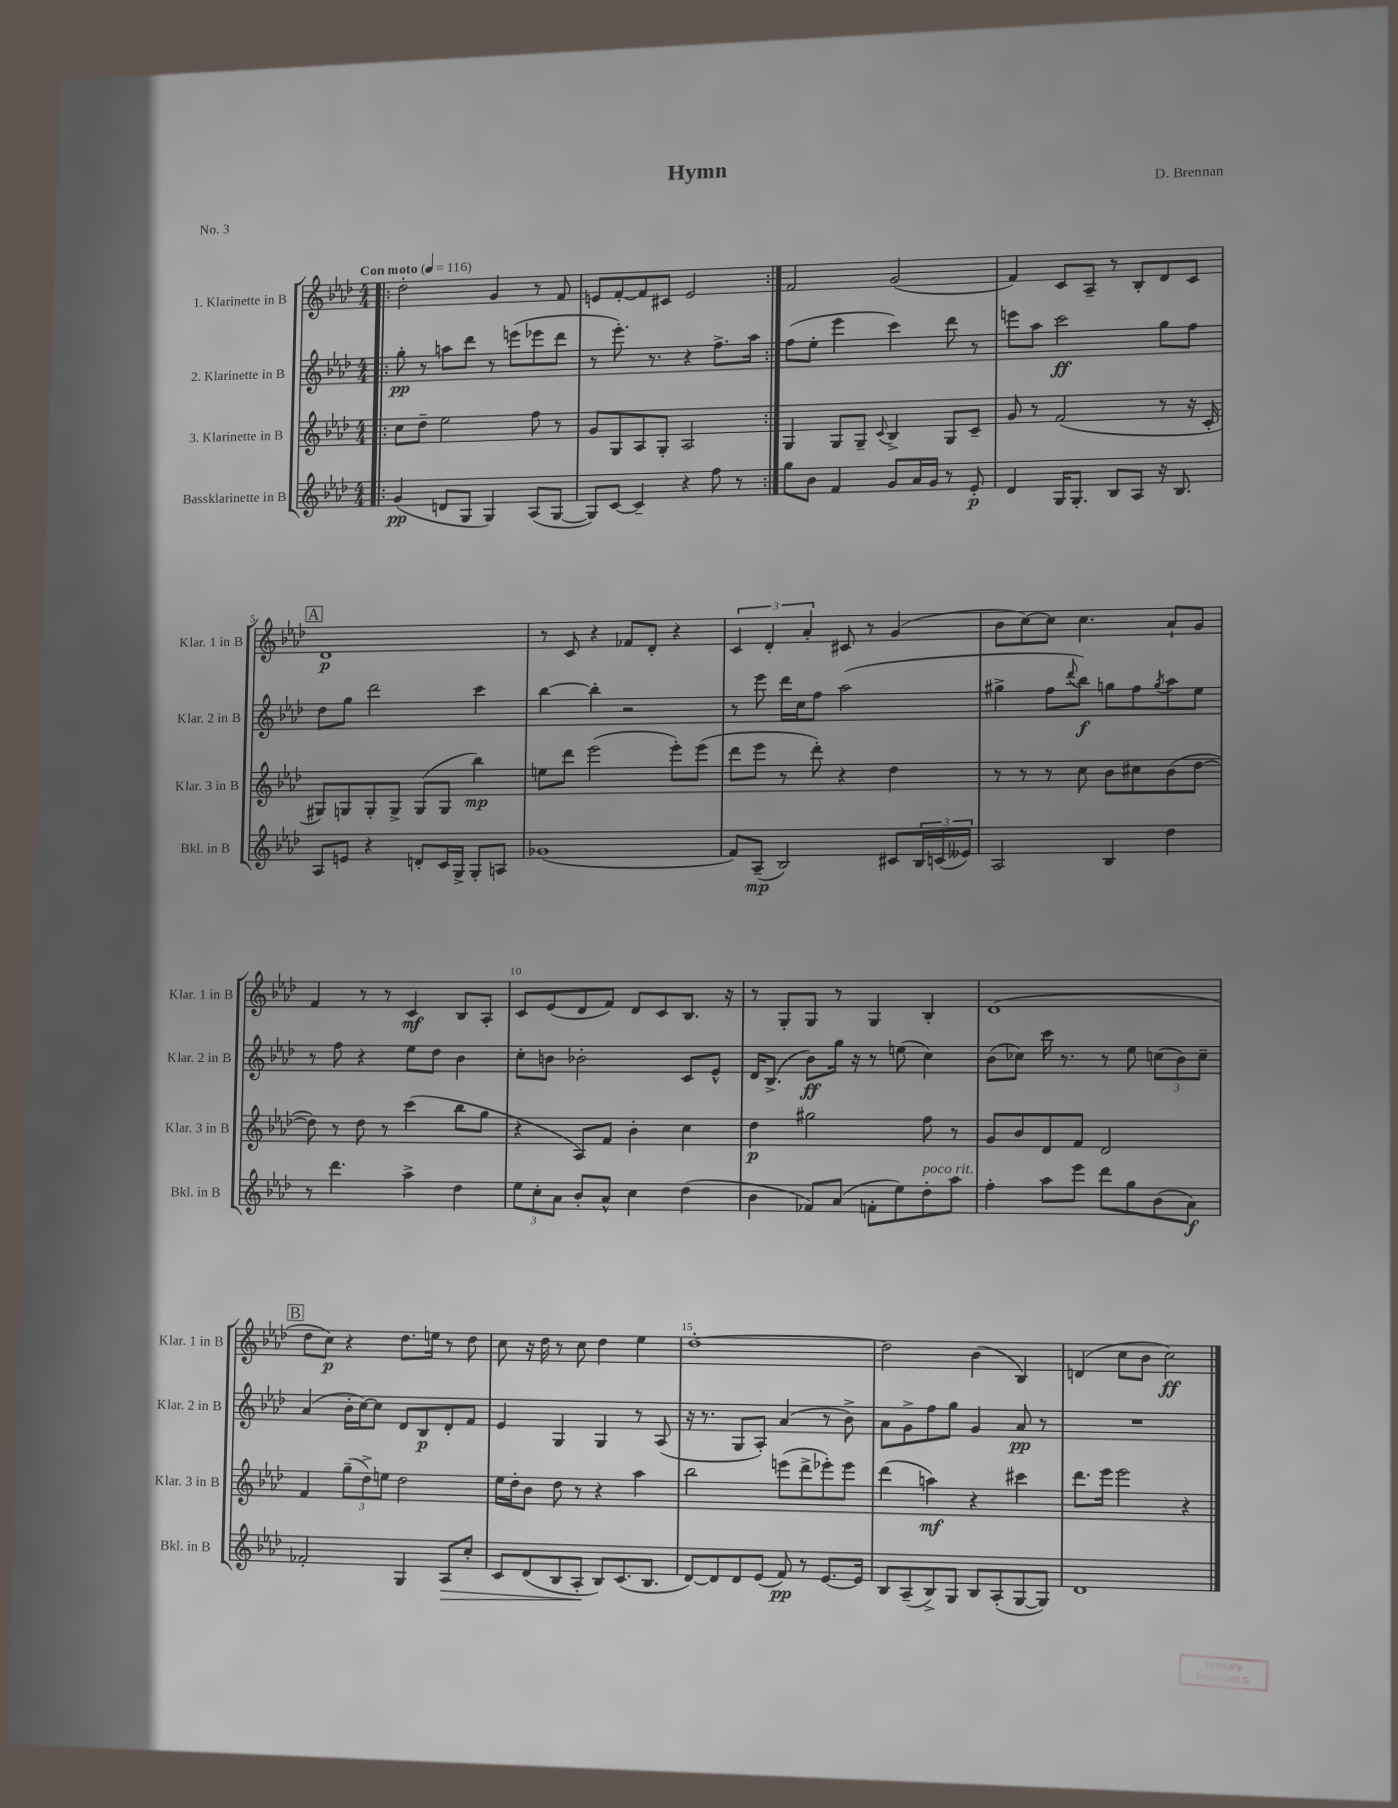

**kern	**kern	**kern	**kern
*staff4	*staff3	*staff2	*staff1
*clefG2	*clefG2	*clefG2	*clefG2
*k[b-e-a-d-]	*k[b-e-a-d-]	*k[b-e-a-d-]	*k[b-e-a-d-]
*M4/4	*M4/4	*M4/4	*M4/4
*MM116	*MM116	*MM116	*MM116
=!|:	=!|:	=!|:	=!|:
(4g	8cc	8gg'	2dd-'
.	8dd-~	8r	.
8d	2ee-	8aa	.
8G	.	8ddd-	.
4G)	.	8r	4g
.	.	(8eee	.
(8A-	8ff	8eee-	8r
[8G	8r	8ddd-	8f
=	=	=	=
8G])	8g	8r	8e
[8c	8G	8.eee-')	[8f'
4c~]	8A-	.	8f]
.	.	8.r	.
.	8G'	.	8c#
4r	2A-	4r	2e
8ff	.	8.ff^	.
8r	.	.	.
.	.	16aa-	.
=:|!	=:|!	=:|!	=:|!
8gg	4G	(8ff	2f
8b-	.	8ee-'	.
4f	8G	4eee-	.
.	8G~	.	.
.	8qqc	.	.
8g	4B-^	4ccc)	(2g
16a-	.	.	.
16g	.	.	.
8r	8G	8ddd-	.
8e-'	8c~	8r	.
=	=	=	=
4d-	8g	8eee	4f)
.	8r	8aa-	.
16G	(2f	2ccc	8c
8.G'	.	.	.
.	.	.	8A-~
8B-	.	.	8r
8A-	.	.	8B-'
16r	8r	8gg	8d-
8.B-	.	.	.
.	16r	8ff	8c
.	16c'	.	.
=	=	=	=
8A-	8G#)	8dd-	1d-
8e	8G	8gg	.
4r	8G'	2ddd-	.
.	8G^	.	.
8d'	(8G	.	.
16c	8G	.	.
16G^	.	.	.
8G'	4bb-)	4ccc	.
8A	.	.	.
=	=	=	=
(1g-	8ee	[4bb-	8r
.	8ddd-	.	8c
.	(2eee-	4bb-']	4r
.	.	2r	8f-
.	.	.	8d-'
.	8eee-')	.	4r
.	(8eee-	.	.
=	=	=	=
8f)	8ddd-	8r	6c
(8A-~	8eee-	8eee-	.
.	.	.	6d-'
2B-)	8r	16ddd-	.
.	.	16cc	.
.	.	.	6a-'
.	8ddd-')	8ff	.
.	4r	(2aa-	8c#
.	.	.	8r
8c#	4dd-	.	(4g
24B-	.	.	.
(24c	.	.	.
24e--)	.	.	.
=	=	=	=
2A-	8r	4gg#^	8b-
.	8r	.	[8cc)
.	8r	8ff	8cc]
.	.	8qqddd-	.
.	8cc	8bb-)	4.cc
4B-	8b-	8gg	.
.	8cc#	8ff	.
.	.	8qgg	.
4dd-	(8b-	8aa-	8a-`
.	[8dd-	8ee-	8g
=	=	=	=
8r	8dd-])	8r	4f
4.ddd-	8r	8ff	.
.	8dd-	4r	8r
.	8r	.	8r
4aa-^	(4ccc	8ee-	4c
.	.	8dd-	.
4dd-	8bb-	4b-	8B-
.	8gg	.	8A-'
=	=	=	=
12ee-	4r	8cc'	8c
12cc'	.	.	.
.	.	8b	(8e-
12a-	.	.	.
8b-'	8A-)	2b-'	8d-
8a-^^	8f	.	8f)
4cc	4b-'	.	8d-
.	.	.	8c
(4dd-	4cc	8c	8.B-
.	.	8e-^^	.
.	.	.	16r
=	=	=	=
4b-	4dd-	16d-	8r
.	.	(8.B-^	.
.	.	.	8G'
8f-)	2gg#	8b-)	8G
(8a-	.	16gg	8r
.	.	16r	.
8f'	.	8r	4G
8ee-)	.	(8ee	.
8dd-'	8ff	4cc)	4B-'
8aa-	8r	.	.
=	=	=	=
4ff'	8g	(8b-	(1d-
.	8b-	8cc-)	.
8aa-	8d-	16ccc	.
.	.	8.r	.
8eee-	8f	.	.
8ddd-	2d-	8r	.
8gg	.	8ee-	.
(8b-	.	(12cc	.
.	.	12b-)	.
8a-)	.	.	.
.	.	12cc~	.
=	=	=	=
2f-'	4f	(4a-	8dd-
.	.	.	8cc)
.	(12gg~	16b-'	4r
.	.	[16cc)	.
.	12dd-^)	.	.
.	.	8cc]	.
.	12ee	.	.
4G	2dd-	8d-	8.dd-
.	.	8B-	.
.	.	.	16ee
8A-	.	8d-'	8r
8cc'	.	8f	8dd-
=	=	=	=
8c	16ee-	4e-	8cc
.	16dd-'	.	.
(8d-	8b-	.	16r
.	.	.	16dd-
8B-	8dd-	4G	8r
8A-'	8r	.	8cc
8B-)	4r	4G	4dd-
(8.c	.	.	.
.	4aa-	8r	4ee-
8.B-	.	.	.
.	.	(8A-	.
=	=	=	=
[8d-)	2bb-	16r	[1dd-'
.	.	8.r	.
8d-]	.	.	.
8d-	.	8G	.
(8e-	.	8A-')	.
8f)	(8eee	(4a-	.
8r	8ddd-^	.	.
[8.e-	8eee-')	8r	.
.	8eee-	8b-^)	.
16e-]	.	.	.
=	=	=	=
8B-	(4ddd-	8a-	2dd-]
(8A-~	.	8g^	.
8B-^)	4aa)	8ff	.
8G	.	8gg	.
8B-	4r	4g	(4b-
(8A-'	.	.	.
[8G	4ccc#	8a-	4B-)
8G])	.	8r	.
=	=	=	=
1d-	8.ddd-	1r	(4d
.	16eee-	.	.
.	2eee-	.	8cc
.	.	.	8b-
.	.	.	2cc)
.	4r	.	.
==	==	==	==
*-	*-	*-	*-
